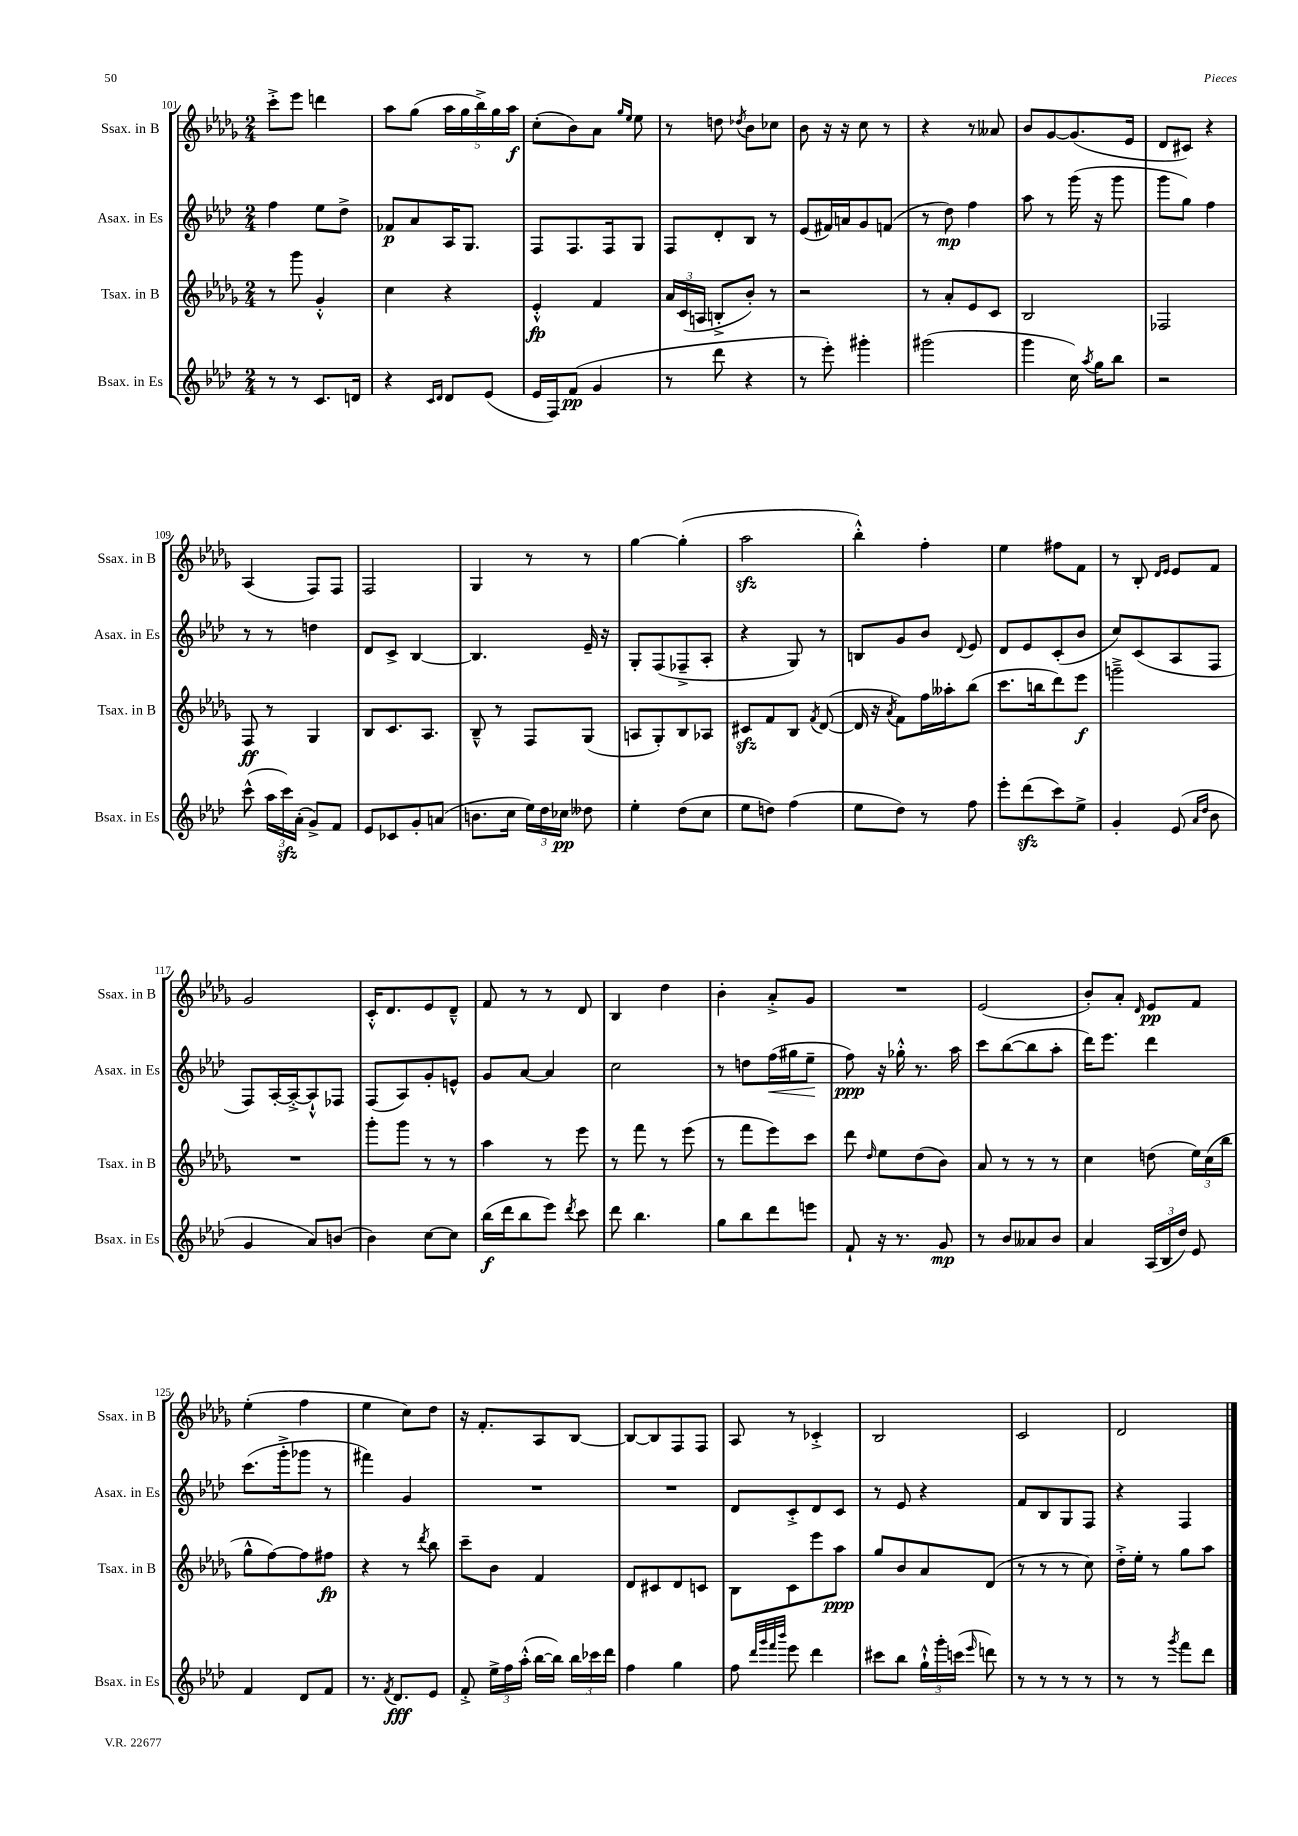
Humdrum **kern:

**kern	**dynam	**kern	**dynam	**kern	**dynam	**kern	**dynam
*part4	*part4	*part3	*part3	*part2	*part2	*part1	*part1
*staff4	*staff4	*staff3	*staff3	*staff2	*staff2	*staff1	*staff1
*I"Bsax. in Es	*	*I"Tsax. in B	*	*I"Asax. in Es	*	*I"Ssax. in B	*
*I'Bsax. in Es	*	*I'Tsax. in B	*	*I'Asax. in Es	*	*I'Ssax. in B	*
*clefG2	*	*clefG2	*	*clefG2	*	*clefG2	*
*k[b-e-a-d-]	*	*k[b-e-a-d-g-]	*	*k[b-e-a-d-]	*	*k[b-e-a-d-g-]	*
*M2/4	*	*M2/4	*	*M2/4	*	*M2/4	*
=101	=101	=101	=101	=101	=101	=101	=101
8r	.	8r	.	4ff\	.	8ccc'^\L	.
8r	.	8ggg-\	.	.	.	8eee-\J	.
8.c/L	.	4g-'^^/	.	8ee-\L	.	4dddn\	.
.	.	.	.	8dd-^\J	.	.	.
16dn/Jk	.	.	.	.	.	.	.
=102	=102	=102	=102	=102	=102	=102	=102
4r	.	4cc\	.	8f-X/L	p	8aa-\L	.
.	.	.	.	8a-/	.	(8gg-\J	.
16qqc/LL	.	.	.	.	.	.	.
16qqd-/JJ	.	.	.	.	.	.	.
8d-/L	.	4r	.	16A-/K	.	20aa-\LL	.
.	.	.	.	.	.	20gg-\	.
.	.	.	.	8.G/J	.	.	.
.	.	.	.	.	.	20bb-^\)	.
(8e-/J	.	.	.	.	.	.	.
.	.	.	.	.	.	20gg-\	.
.	.	.	.	.	.	20aa-\JJ	f
=103	=103	=103	=103	=103	=103	=103	=103
16e-/LL	.	4e-'^^/	fp	8F/L	.	(8cc'\L	.
16F/J)	.	.	.	.	.	.	.
(8f/J	pp	.	.	8.F/	.	8b-\)	.
4g/	.	4f/	.	.	.	8a-\J	.
.	.	.	.	16F/k	.	.	.
.	.	.	.	.	.	16qqgg-/LL	.
.	.	.	.	.	.	16qqee-/JJ	.
.	.	.	.	8G/J	.	8ee-\	.
=104	=104	=104	=104	=104	=104	=104	=104
8r	.	24a-/LL	.	8F/L	.	8r	.
.	.	(24c/	.	.	.	.	.
.	.	24An/JJ	.	.	.	.	.
8ddd-\	.	8Bn'^/L	.	8d-'/	.	8ddn\	.
.	.	.	.	.	.	8qdd-X/	.
4r	.	8b-'/J)	.	8B-/J	.	8b-\L	.
.	.	8r	.	8r	.	8cc-X\J	.
=105	=105	=105	=105	=105	=105	=105	=105
8r	.	2r	.	(8e-/L	.	8b-\	.
8eee-'\)	.	.	.	16f#X/L)	.	16r	.
.	.	.	.	16an/J	.	16r	.
4ggg#X'\	.	.	.	8g/	.	8cc\	.
.	.	.	.	(8fn/J	.	8r	.
=106	=106	=106	=106	=106	=106	=106	=106
(2ggg#X\	.	8r	.	8r	.	4r	.
.	.	8a-'/L	.	8dd-\)	mp	.	.
.	.	8e-/	.	4ff\	.	8r	.
.	.	8c/J	.	.	.	8a--X/	.
=107	=107	=107	=107	=107	=107	=107	=107
4ggg\	.	2B-/	.	8aa-\	.	8b-/L	.
.	.	.	.	8r	.	[8g-/	.
16cc\)	.	.	.	(16ggg\	.	(8.g-/]	.
8qaa-/	.	.	.	.	.	.	.
16gg\KL	.	.	.	16r	.	.	.
8bb-\J	.	.	.	8ggg\	.	.	.
.	.	.	.	.	.	16e-/Jk	.
=108	=108	=108	=108	=108	=108	=108	=108
2r	.	2F-X/	.	8ggg\L	.	8d-/L	.
.	.	.	.	8gg\J)	.	8c#X/J)	.
.	.	.	.	4ff\	.	4r	.
!!LO:LB:g=z
=109	=109	=109	=109	=109	=109	=109	=109
(8ccc^^\	.	8F/	ff	8r	.	(4A-/	.
24aa-\LL	.	8r	.	8r	.	.	.
24ccczz\)	.	.	.	.	.	.	.
(24a-'\JJ	.	.	.	.	.	.	.
8g^/L)	.	4G-/	.	4ddn\	.	8F/L)	.
8f/J	.	.	.	.	.	8F/J	.
=110	=110	=110	=110	=110	=110	=110	=110
8e-/L	.	8B-/L	.	8d-/L	.	2F/	.
8c-X/	.	8.c/	.	8c^/J	.	.	.
8g'/	.	.	.	[4B-/	.	.	.
.	.	8.A-/J	.	.	.	.	.
(8an/J	.	.	.	.	.	.	.
=111	=111	=111	=111	=111	=111	=111	=111
8.bn\L	.	8B-~^^/	.	4.B-/]	.	4G-/	.
.	.	8r	.	.	.	.	.
16cc\Jk	.	.	.	.	.	.	.
24ee-\LL)	.	8F/L	.	.	.	8r	.
24dd-\	.	.	.	.	.	.	.
24cc-X\JJ	pp	.	.	.	.	.	.
8dd--X\	.	(8G-/J	.	16e-~/	.	8r	.
.	.	.	.	16r	.	.	.
=112	=112	=112	=112	=112	=112	=112	=112
4ee-'\	.	8An/L	.	8G'/L	.	[4gg-\	.
.	.	8G-'/)	.	(8F/	.	.	.
(8dd-\L	.	8B-/	.	8F-X~^/	.	(4gg-'\]	.
8cc\J	.	8A-X/J	.	8A-'/J	.	.	.
=113	=113	=113	=113	=113	=113	=113	=113
8ee-\L	.	8c#Xzz/L	.	4r	.	2aa-zz\	.
8ddn\J)	.	8f/	.	.	.	.	.
(4ff\	.	8B-/J	.	8G/)	.	.	.
.	.	8qf/	.	.	.	.	.
.	.	([8d-/	.	8r	.	.	.
=114	=114	=114	=114	=114	=114	=114	=114
8ee-\L	.	16d-/]	.	8Bn/L	.	4bb-'^^\)	.
.	.	16r	.	.	.	.	.
.	.	8qa-/	.	.	.	.	.
8dd-\J)	.	8f\L)	.	8g/	.	.	.
8r	.	16ff\L	.	8b-/J	.	4ff'\	.
.	.	16aa--X'\J	.	.	.	.	.
.	.	.	.	8qqd-/	.	.	.
8ff\	.	(8bb-\J	.	8e-/	.	.	.
=115	=115	=115	=115	=115	=115	=115	=115
8eee-'\L	.	8.ccc\L	.	8d-/L	.	4ee-\	.
(8ddd-zz\	.	.	.	8e-/	.	.	.
.	.	16bbn\k	.	.	.	.	.
8ccc\)	.	8ddd-\)	.	(8c'/	.	8ff#X\L	.
8ee-^\J	.	8eee-\J	f	8b-/J	.	8f\J	.
=116	=116	=116	=116	=116	=116	=116	=116
4g'/	.	2gggn~^\	.	8cc/L)	.	8r	.
.	.	.	.	(8c/	.	8B-'/	.
.	.	.	.	.	.	16qqd-/LL	.
.	.	.	.	.	.	16qqe-/JJ	.
(8e-/	.	.	.	8A-/	.	8e-/L	.
16qqa-/LL	.	.	.	.	.	.	.
16qqdd-/JJ	.	.	.	.	.	.	.
8b-\	.	.	.	8F/J	.	8f/J	.
!!LO:LB:g=z
=117	=117	=117	=117	=117	=117	=117	=117
4g/	.	2r	.	8F/L)	.	2g-/	.
.	.	.	.	[16A-'/L	.	.	.
.	.	.	.	16A-'^/J_	.	.	.
8a-/L)	.	.	.	8A-`^^/]	.	.	.
(8bn/J	.	.	.	8F-X/J	.	.	.
=118	=118	=118	=118	=118	=118	=118	=118
4b-\)	.	8ggg-'\L	.	(8F/L	.	16c'^^/KL	.
.	.	.	.	.	.	8.d-/	.
.	.	8ggg-\J	.	8A-/)	.	.	.
[8cc\L	.	8r	.	8g'/	.	8e-/	.
8cc\J]	.	8r	.	8en^^/J	.	8d-~^^/J	.
=119	=119	=119	=119	=119	=119	=119	=119
(16bb-\LL	f	4aa-\	.	8g/L	.	8f/	.
16ddd-\J	.	.	.	.	.	.	.
8bb-\	.	.	.	[8a-/J	.	8r	.
8eee-\J)	.	8r	.	4a-/]	.	8r	.
8qddd-/	.	.	.	.	.	.	.
8ccc\	.	8eee-\	.	.	.	8d-/	.
=120	=120	=120	=120	=120	=120	=120	=120
8ddd-\	.	8r	.	2cc\	.	4B-/	.
4.bb-\	.	8fff\	.	.	.	.	.
.	.	8r	.	.	.	4dd-\	.
.	.	(8eee-\	.	.	.	.	.
=121	=121	=121	=121	=121	=121	=121	=121
8gg\L	.	8r	.	8r	.	4b-'\	.
8bb-\	.	8fff\L	.	8ddn\L	.	.	.
!	!	!	!	!	!LO:HP:b	!	!
8ddd-\	.	8eee-\)	.	(16ff\L	<	8a-'^/L	.
.	.	.	.	16gg#X\J	.	.	.
8eeen\J	.	8ccc\J	.	8ee-~\J	.	8g-/J	.
.	.	.	.	.	[	.	.
=122	=122	=122	=122	=122	=122	=122	=122
8f`/	.	8ddd-\	.	8ff\)	ppp	2r	.
.	.	16qqdd-/	.	.	.	.	.
16r	.	8ee-\L	.	16r	.	.	.
8.r	.	.	.	16gg-X'^^\	.	.	.
.	.	(8dd-\	.	8.r	.	.	.
8g/	mp	8b-\J)	.	.	.	.	.
.	.	.	.	16aa-\	.	.	.
=123	=123	=123	=123	=123	=123	=123	=123
8r	.	8a-/	.	8ccc\L	.	(2e-/	.
8b-/L	.	8r	.	([8bb-\	.	.	.
8a--X/	.	8r	.	8bb-\]	.	.	.
8b-/J	.	8r	.	8aa-'\J	.	.	.
=124	=124	=124	=124	=124	=124	=124	=124
4a-/	.	4cc\	.	16ddd-\KL)	.	8b-'/L)	.
.	.	.	.	8.eee-\J	.	.	.
.	.	.	.	.	.	8a-'/J	.
.	.	.	.	.	.	16qqd-/	.
(24A-/LL	.	(8ddn\	.	4ddd-\	.	8e-/L	pp
24B-/	.	.	.	.	.	.	.
24dd-/JJ)	.	.	.	.	.	.	.
8e-/	.	24ee-\LL)	.	.	.	8f/J	.
.	.	(24cc\	.	.	.	.	.
.	.	24bb-\JJ	.	.	.	.	.
!!LO:LB:g=z
=125	=125	=125	=125	=125	=125	=125	=125
4f/	.	8gg-^^\L	.	(8.ccc\L	.	(4ee-'\	.
.	.	[8ff\)	.	.	.	.	.
.	.	.	.	16ggg'^\k	.	.	.
8d-/L	.	8ff\]	.	8ggg-X\J	.	4ff\	.
8f/J	.	8ff#X\J	fp	8r	.	.	.
=126	=126	=126	=126	=126	=126	=126	=126
8.r	.	4r	.	4fff#X\)	.	4ee-\	.
8qf/	.	.	.	.	.	.	.
8.d-/L	fff	.	.	.	.	.	.
.	.	8r	.	4g/	.	8cc\L)	.
.	.	8qddd-/	.	.	.	.	.
8e-/J	.	8bb-\	.	.	.	8dd-\J	.
=127	=127	=127	=127	=127	=127	=127	=127
8f'^/	.	8ccc~\L	.	2r	.	16r	.
.	.	.	.	.	.	8.f'/L	.
24ee-^\LL	.	8b-\J	.	.	.	.	.
24ff\	.	.	.	.	.	.	.
(24aa-'^^\JJ	.	.	.	.	.	.	.
[16bb-\LL	.	4f/	.	.	.	8A-/	.
16bb-\JJ])	.	.	.	.	.	.	.
24bb-\LL	.	.	.	.	.	[8B-/J	.
24ccc-X\	.	.	.	.	.	.	.
24ddd-\JJ	.	.	.	.	.	.	.
=128	=128	=128	=128	=128	=128	=128	=128
4ff\	.	8d-/L	.	2r	.	8B-/L_	.
.	.	8c#X/	.	.	.	8B-/]	.
4gg\	.	8d-/	.	.	.	8F/	.
.	.	8cn/J	.	.	.	8F/J	.
=129	=129	=129	=129	=129	=129	=129	=129
8ff\	.	8B-\L	.	8d-/L	.	8A-/	.
32qqddd-/LLL	.	.	.	.	.	.	.
32qqggg/	.	.	.	.	.	.	.
32qqfff/	.	.	.	.	.	.	.
32qqbbb-/JJJ	.	.	.	.	.	.	.
8eee-\	.	8c\	.	8c'^/	.	8r	.
4ddd-\	.	8eee-\	.	8d-/	.	4c-X'^/	.
.	.	8aa-\J	ppp	8c/J	.	.	.
=130	=130	=130	=130	=130	=130	=130	=130
8ccc#X\L	.	8gg-/L	.	8r	.	2B-/	.
8bb-\J	.	8b-/	.	8e-/	.	.	.
24gg`^^\LL	.	8a-/	.	4r	.	.	.
24ggg'\	.	.	.	.	.	.	.
(24cccn\JJ	.	.	.	.	.	.	.
16qqeee-/	.	.	.	.	.	.	.
8dddn\)	.	(8d-/J	.	.	.	.	.
=131	=131	=131	=131	=131	=131	=131	=131
8r	.	8r	.	8f/L	.	2c/	.
8r	.	8r	.	8B-/	.	.	.
8r	.	8r	.	8G/	.	.	.
8r	.	8cc\)	.	8F/J	.	.	.
=132	=132	=132	=132	=132	=132	=132	=132
8r	.	16dd-'^\LL	.	4r	.	2d-/	.
.	.	16ee-'\JJ	.	.	.	.	.
8r	.	8r	.	.	.	.	.
8qggg/	.	.	.	.	.	.	.
8fff\L	.	8gg-\L	.	4F/	.	.	.
8ddd-\J	.	8aa-\J	.	.	.	.	.
==	==	==	==	==	==	==	==
*-	*-	*-	*-	*-	*-	*-	*-
